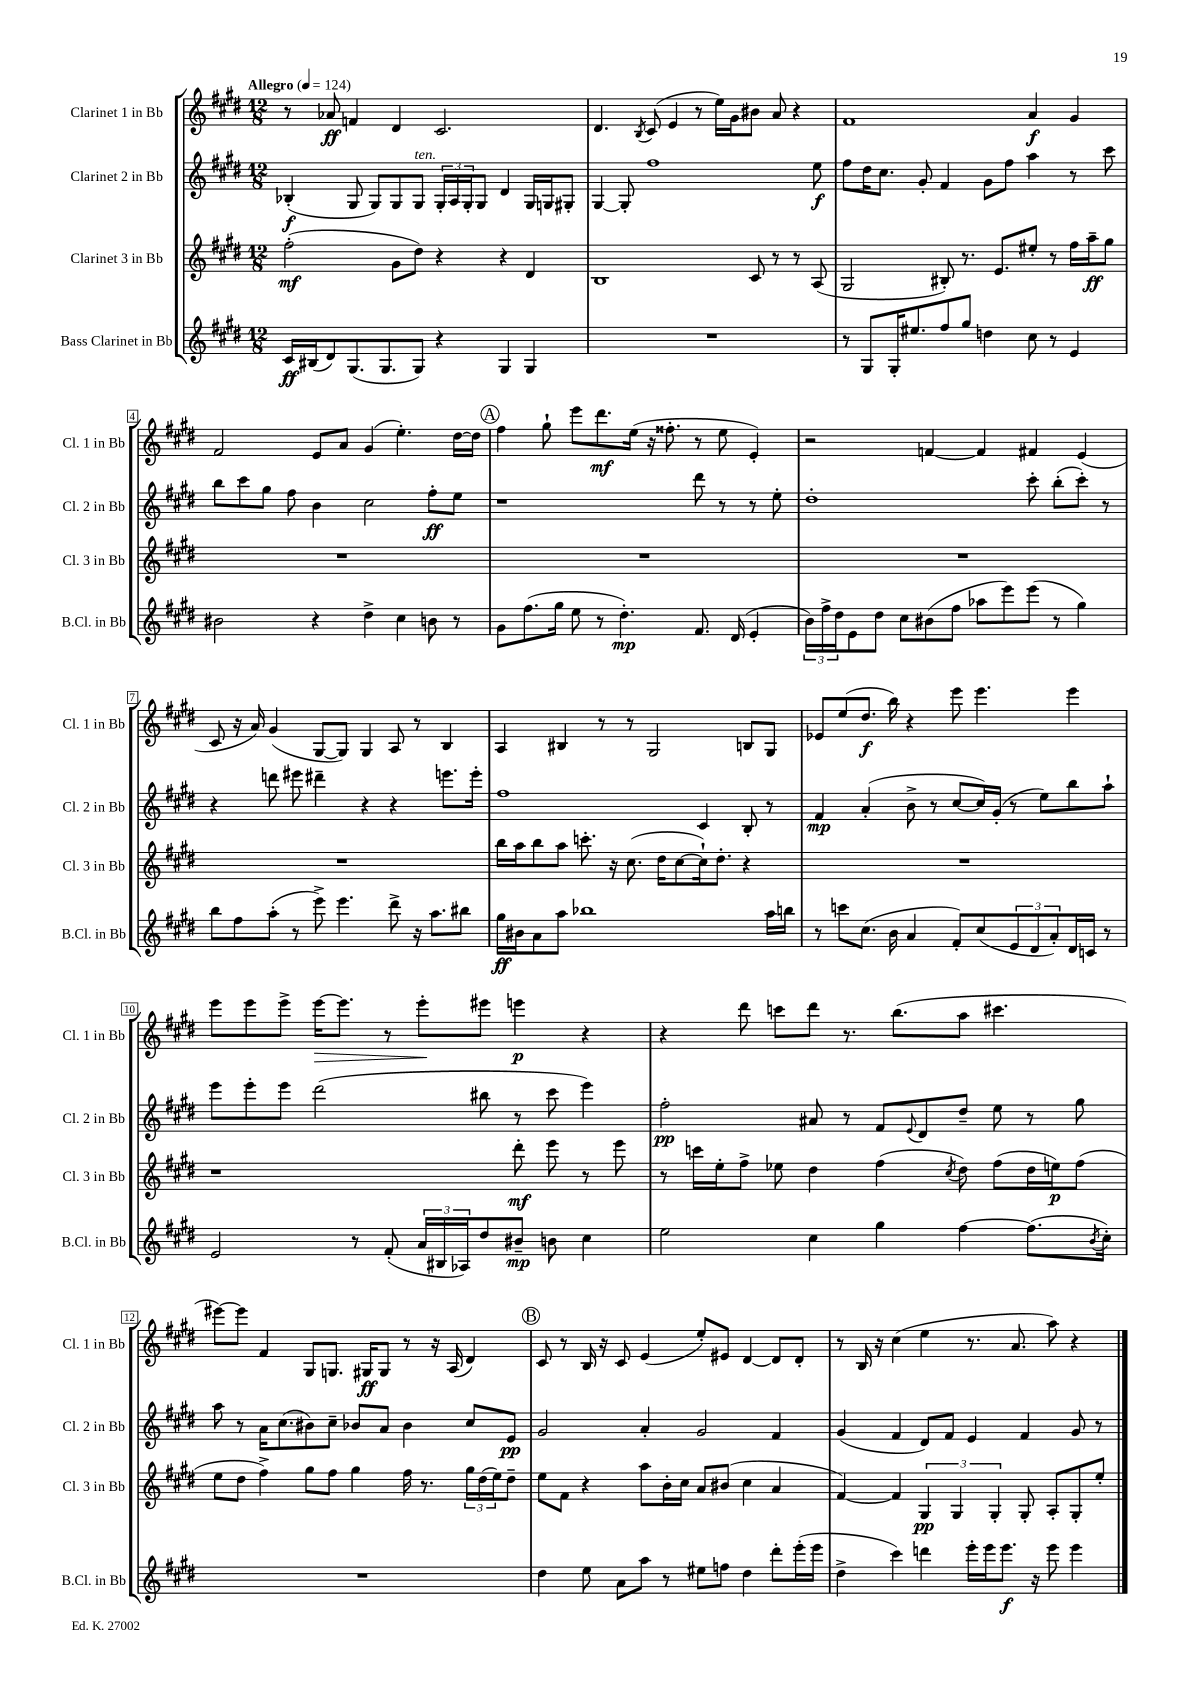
<<
\new StaffGroup <<
\new Staff = "s0" \with { instrumentName = "Clarinet 1 in Bb" shortInstrumentName = "Cl. 1 in Bb" } {
    \clef treble \key e \major \numericTimeSignature \time 12/8 \tempo "Allegro" 4 = 124
    r8 aes'8\ff f'4 dis'4 cis'2. |
    dis'4. \acciaccatura { b8 } cis'8( e'4 r8 e''16) gis'16 bis'8 a'8 r4 |
    fis'1 a'4\f gis'4 |
    fis'2 e'8 a'8 gis'4( e''4.-.) dis''16~ dis''16 |
    \mark \markup { \circle "A" } fis''4 gis''8-! e'''8 dis'''8.\mf e''16( r16 fisis''8.-. r8 e''8 e'4-.) |
    r2 f'4~ f'4 fis'4 e'4( |
    cis'8 r16 a'16) gis'4( gis8~ gis8) gis4 a8 r8 b4 |
    a4 bis4 r8 r8 gis2 b8 gis8 |
    ees'8 e''8( dis''8.\f b''16) r4 e'''8 e'''4. e'''4 |
    e'''8 e'''8 e'''8-> e'''16~\> e'''8. r8 e'''8-.\! eis'''8 e'''4\p r4 |
    r4 dis'''8 c'''8 dis'''8 r8. b''8.( a''8 cis'''4. |
    eis'''8~) eis'''8 fis'4 gis8 g8. gis16\ff gis8 r8 r16 a16( dis'4) |
    \mark \markup { \circle "B" } cis'8 r8 b16 r16 cis'8 e'4( e''8-.) eis'8 dis'4~ dis'8 dis'8-. |
    r8 b16 r16 cis''4( e''4 r8. a'8. a''8) r4 \bar "|." |
}
\new Staff = "s1" \with { instrumentName = "Clarinet 2 in Bb" shortInstrumentName = "Cl. 2 in Bb" } {
    \clef treble \key e \major \numericTimeSignature \time 12/8
    bes4-.\f( gis8 gis8) gis8 gis8^\markup { \italic "ten." } \tuplet 3/2 { gis16-. a16 gis16-. } gis8 dis'4 gis16 g16 gis8-. |
    gis4~ gis8-. fis''1 e''8\f |
    fis''8 dis''16 cis''8. gis'8-. fis'4 gis'8 fis''8 a''4 r8 cis'''8 |
    b''8 cis'''8 gis''8 fis''8 b'4 cis''2 fis''8-.\ff e''8 |
    \mark \markup { \circle "A" } r1 dis'''8 r8 r8 e''8-. |
    dis''1-. cis'''8-. b''8-.( cis'''8-.) r8 |
    r4 d'''8 eis'''8 dis'''4-- r4 r4 e'''8. e'''16-. |
    fis''1 cis'4 b8-. r8 |
    fis'4\mp a'4-.( b'8-> r8 cis''8~ cis''16) gis'16-.( r8 e''8) b''8 a''8-! |
    e'''8 e'''8-. e'''8 dis'''2( bis''8 r8 cis'''8 e'''4) |
    fis''2-.\pp ais'8 r8 fis'8 \appoggiatura { e'8 } dis'8 dis''8-- e''8 r8 gis''8 |
    a''8 r8 a'16 cis''8.( bis'8) cis''8-- bes'8 a'8 bes'4 cis''8 e'8\pp |
    \mark \markup { \circle "B" } gis'2 a'4-. gis'2 fis'4 |
    gis'4( fis'4 dis'8) fis'8 e'4 fis'4 gis'8 r8 \bar "|." |
}
\new Staff = "s2" \with { instrumentName = "Clarinet 3 in Bb" shortInstrumentName = "Cl. 3 in Bb" } {
    \clef treble \key e \major \numericTimeSignature \time 12/8
    fis''2-.\mf( gis'8 dis''8) r4 r4 dis'4 |
    b1 cis'8 r8 r8 a8( |
    gis2 bis8-.) r8. e'8. eis''8-. r8 fis''16 a''16--\ff gis''8 |
    R1. |
    \mark \markup { \circle "A" } R1. |
    R1. |
    R1. |
    b''16 a''16 b''8 a''8 c'''8.-. r16 cis''8.( dis''16 cis''8~ cis''16-!) dis''8.-. r4 |
    R1. |
    r1 dis'''8-.\mf e'''8 r8 e'''8 |
    r8 c'''16 e''16-. fis''8-> ees''8 dis''4 fis''4( \acciaccatura { cis''8 } dis''8) fis''8( dis''16 e''16\p) fis''8( |
    e''8 dis''8 fis''4->) gis''8 fis''8 gis''4 fis''16 r8. \tuplet 3/2 { gis''16 dis''16( e''16) } dis''8-- |
    \mark \markup { \circle "B" } e''8 fis'8 r4 a''8 b'16-. cis''16 a'8 bis'8( cis''4 a'4 |
    fis'4~) fis'4 \tuplet 3/2 { gis4\pp gis4 gis4-. } gis8-. a8-. gis8-. e''8-. \bar "|." |
}
\new Staff = "s3" \with { instrumentName = "Bass Clarinet in Bb" shortInstrumentName = "B.Cl. in Bb" } {
    \clef treble \key e \major \numericTimeSignature \time 12/8
    cis'16\ff bis16( dis'8) gis8.( gis8. gis8) r4 gis4 gis4 |
    R1. |
    r8 gis8 gis16-. eis''8. fis''8 gis''8 d''4 cis''8 r8 e'4 |
    bis'2 r4 dis''4-> cis''4 b'8 r8 |
    \mark \markup { \circle "A" } gis'8 fis''8.( gis''16 e''8 r8 dis''4.-.\mp) fis'8. dis'16( e'4-. |
    \tuplet 3/2 { b'16) fis''16-> dis''16 } e'8 dis''8 cis''8 bis'8( fis''8 aes''8 e'''8) e'''8( r8 gis''4) |
    b''8 fis''8 a''8-.( r8 e'''8->) e'''4. dis'''8-> r16 a''8. bis''8 |
    gis''16\ff bis'16 a'8 a''8 bes''1 a''16 b''16 |
    r8 c'''8 cis''8.( b'16 a'4 fis'8-.) cis''8( \tuplet 3/2 { e'8 dis'8 a'8-.) } dis'16 c'16 r8 |
    e'2 r8 fis'8-.( \tuplet 3/2 { a'16 bis16 aes16) } dis''8 bis'8--\mp b'8 cis''4 |
    e''2 cis''4 gis''4 fis''4~ fis''8.( \acciaccatura { b'8 } cis''16-.) |
    R1. |
    \mark \markup { \circle "B" } dis''4 e''8 a'8 a''8 r8 eis''8 f''8 dis''4 dis'''8-. e'''16-.( e'''16 |
    dis''4-> cis'''4) d'''4 e'''16-. e'''16 e'''8.\f r16 e'''8 e'''4 \bar "|." |
}
>>
>>
\layout { \context { \Score \override BarNumber.stencil = #(make-stencil-boxer 0.1 0.3 ly:text-interface::print) } }
